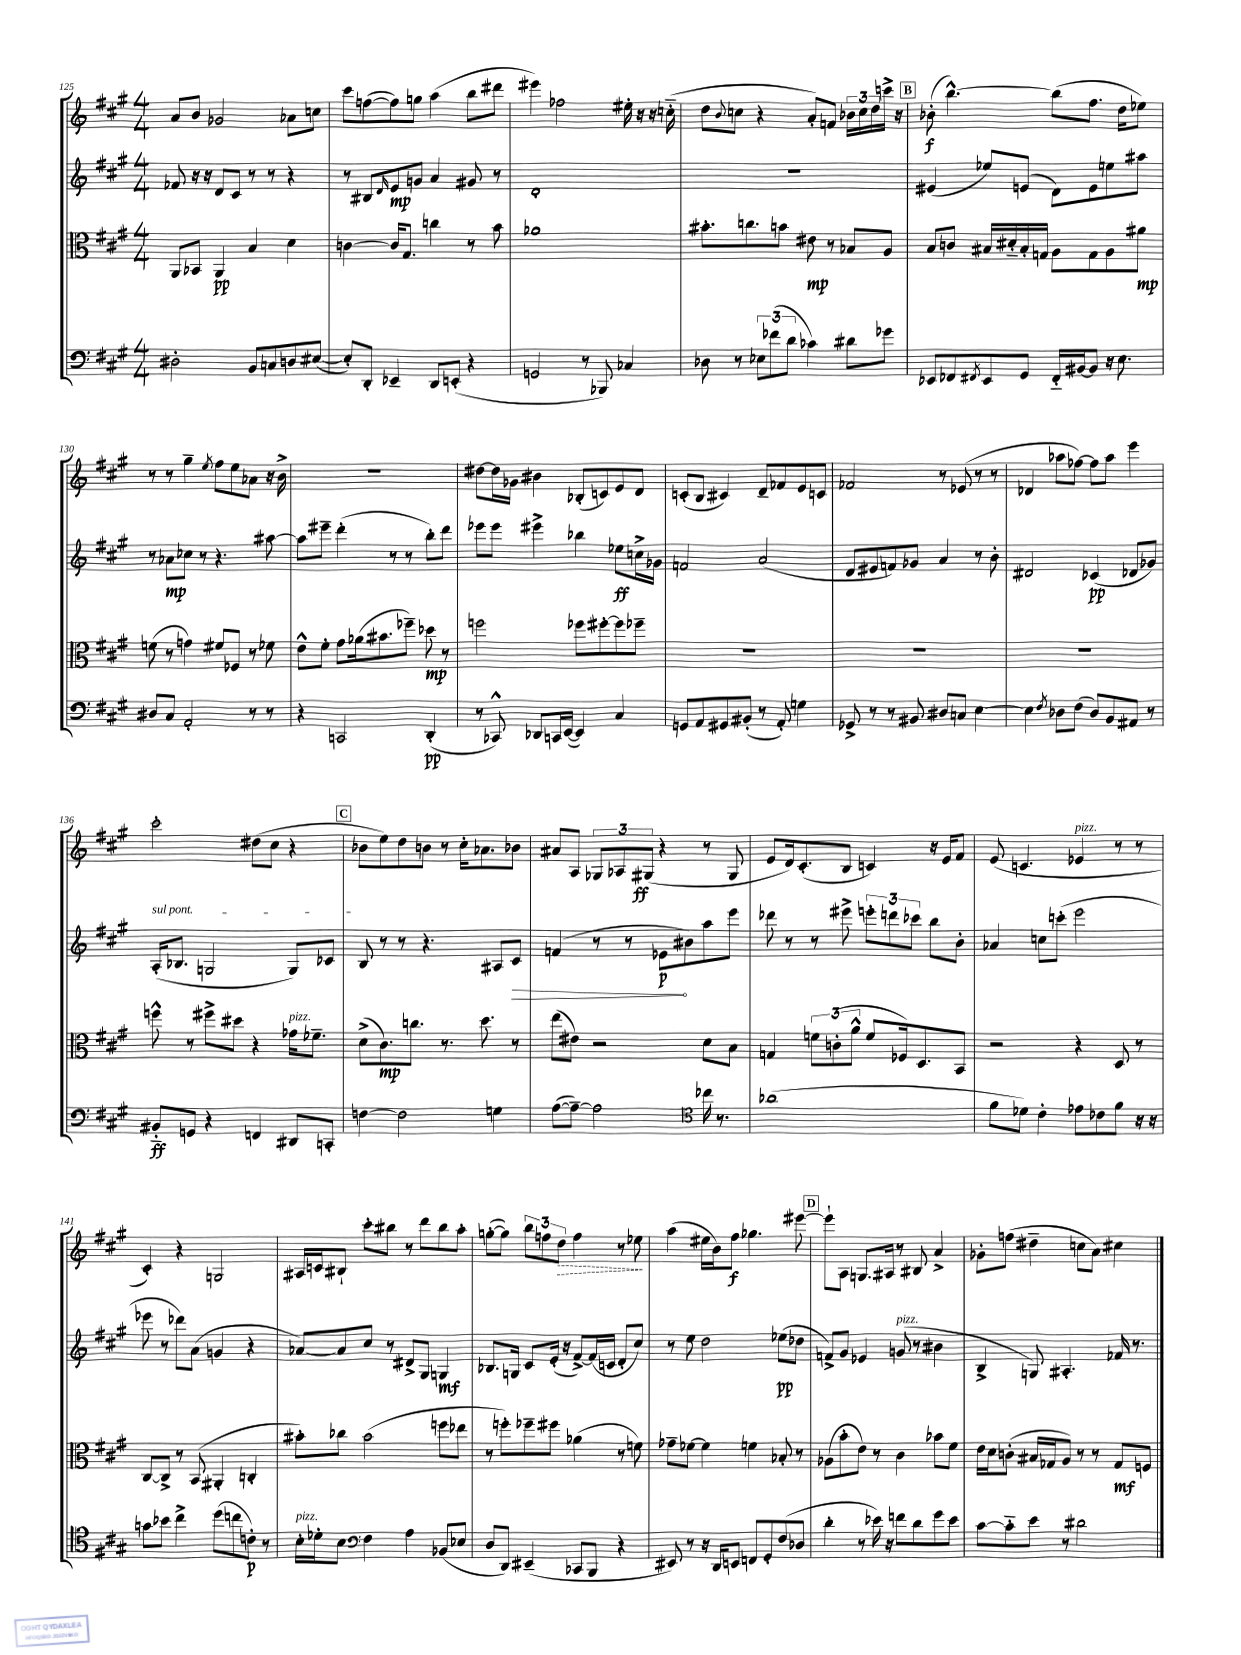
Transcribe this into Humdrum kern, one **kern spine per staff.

**kern	**dynam	**kern	**dynam	**kern	**dynam	**kern	**dynam
*part4	*part4	*part3	*part3	*part2	*part2	*part1	*part1
*staff4	*staff4	*staff3	*staff3	*staff2	*staff2	*staff1	*staff1
*clefF4	*	*clefC3	*	*clefG2	*	*clefG2	*
*k[f#c#g#]	*	*k[f#c#g#]	*	*k[f#c#g#]	*	*k[f#c#g#]	*
*M4/4	*	*M4/4	*	*M4/4	*	*M4/4	*
=125	=125	=125	=125	=125	=125	=125	=125
2D#X'\	.	8AA/L	.	8f-X/	.	8a/L	.
.	.	8BB-X/J	.	16r	.	8b/J	.
.	.	.	.	16r	.	.	.
.	.	4AA/	pp	8d/L	.	2g-X/	.
.	.	.	.	8c#/J	.	.	.
8BB/L	.	4B/	.	8r	.	.	.
8Cn/	.	.	.	8r	.	.	.
8Dn/	.	4d\	.	4r	.	8a-X\L	.
([8E#X/J	.	.	.	.	.	8ccn\J	.
=126	=126	=126	=126	=126	=126	=126	=126
8E#'/L])	.	[4cn\	.	8r	.	8ccc#\L	.
8DD'/J	.	.	.	8B#X/L	.	([8ffn\	.
.	.	.	.	16qqd/	.	.	.
4EE-X~/	.	16c/KL]	.	8e/	mp	8ff\])	.
.	.	8.G#/J	.	.	.	.	.
.	.	.	.	8gn/J	.	8ggn\J	.
8DD/L	.	4ccn\	.	4a/	.	(4aa\	.
(8EEn'/J	.	.	.	.	.	.	.
4r	.	8r	.	8g#X/	.	8bb\L	.
.	.	8b\	.	8r	.	8ddd#X\J	.
=127	=127	=127	=127	=127	=127	=127	=127
2GGn/	.	1a-X	.	1d'	.	4eee#X\)	.
.	.	.	.	.	.	2ff-X\	.
8r	.	.	.	.	.	.	.
8BBB-X/)	.	.	.	.	.	.	.
4C-X/	.	.	.	.	.	16ee#X'\	.
.	.	.	.	.	.	16r	.
.	.	.	.	.	.	16r	.
.	.	.	.	.	.	(16ccn\	.
=128	=128	=128	=128	=128	=128	=128	=128
8D-X\	.	8.b#X'\L	.	1r	.	8dd\L	.
.	.	.	.	.	.	8qqb/	.
8r	.	.	.	.	.	8ccn\J	.
.	.	8.ccn\	.	.	.	.	.
12E-X\L	.	.	.	.	.	4r	.
(12f-X\	.	.	.	.	.	.	.
.	.	8bn\J	.	.	.	.	.
12d\J	.	.	.	.	.	.	.
4c-X\)	.	8e#X\	mp	.	.	8a'/L)	.
.	.	8r	.	.	.	8fn/J	.
8d#X\L	.	8B-X/L	.	.	.	24b-X\LL	.
.	.	.	.	.	.	24cc\	.
.	.	.	.	.	.	24dd\	.
8g-X\J	.	8A/J	.	.	.	16cccn^\JJ	.
.	.	.	.	.	.	16r	.
!!LO:REH:place=s1:t=B
=129	=129	=129	=129	=129	=129	=129	=129
8EE-X/L	.	8B/L	.	(4e#X/	.	(8b-X'\	f
8FF-X/	.	8cn/J	.	.	.	[4.bb^^\)	.
8qFF#X/	.	.	.	.	.	.	.
8EE-/	.	16B#X/LL	.	8ee-X/L)	.	.	.
.	.	16d#X/	.	.	.	.	.
8GG#/J	.	16B#'/	.	(8en/J	.	.	.
.	.	16Gn/JJ	.	.	.	.	.
16FF#/LL	.	8A\L	.	8d\L)	.	(8bb\L]	.
[16BB#X/J	.	.	.	.	.	.	.
8BB#/J]	.	8G\	.	8e\	.	8.ff#\J	.
16r	.	8A\	.	8een\	.	.	.
8.E\	.	.	.	.	.	16dd\KL	.
.	.	8a#X\J	mp	8aa#X\J	.	8ee-X\J)	.
!!LO:LB:g=z
=130	=130	=130	=130	=130	=130	=130	=130
8D#X/L	.	(8fn\	.	8r	.	8r	.
8C#/J	.	8r	.	8a-X\L	mp	8r	.
2AA'/	.	4gn\)	.	8cc-X\J	.	4gg#~\	.
.	.	.	.	8r	.	.	.
.	.	.	.	.	.	8qee/	.
.	.	8f#X/L	.	4.r	.	8ff#\L	.
.	.	8F-X/J	.	.	.	8ee\	.
8r	.	8r	.	.	.	8a-X\J	.
8r	.	8f-X\	.	[8aa#X\	.	16r	.
.	.	.	.	.	.	16b^\	.
=131	=131	=131	=131	=131	=131	=131	=131
4r	.	8e^^\L	.	8aa#\L]	.	1r	.
.	.	8f#'\J	.	8eee#X~\J	.	.	.
2CCn/	.	8g#\L	.	(4ddd'\	.	.	.
.	.	(16a-X\k	.	.	.	.	.
.	.	8.b#X\	.	.	.	.	.
.	.	.	.	8r	.	.	.
.	.	8ff-X~\J)	.	8r	.	.	.
(4DD'/	pp	8dd-X\	mp	8bb'\L)	.	.	.
.	.	8r	.	8ddd\J	.	.	.
=132	=132	=132	=132	=132	=132	=132	=132
8r	.	2ffn\	.	8eee-X\L	.	[8dd#X\L	.
8CC-X^^/)	.	.	.	8eee-\J	.	16dd#\L]	.
.	.	.	.	.	.	16g-X\JJ	.
8DD-X/L	.	.	.	4eee#X^\	.	4b#X\	.
16CCn/L	.	.	.	.	.	.	.
([16EE/JJ	.	.	.	.	.	.	.
4EE/])	.	8ff-X\L	.	4bb-X\	.	(8B-X'/L	.
.	.	[8ff#X'\	.	.	.	8cn/)	.
4C#/	.	8ff#\]	.	8ee-X\L	ff	8e/	.
.	.	8ff-X~\J	.	16ccn^\L	.	8d/J	.
.	.	.	.	16g-X\JJ	.	.	.
=133	=133	=133	=133	=133	=133	=133	=133
8GGn/L	.	1r	.	2fn/	.	(8cn'/L	.
8AA/	.	.	.	.	.	8B/J	.
8GG#X/	.	.	.	.	.	4c#X/)	.
(8BB#X'/J	.	.	.	.	.	.	.
8r	.	.	.	(2a/	.	8d~/L	.
8AA'/)	.	.	.	.	.	8f-X/	.
4Gn\	.	.	.	.	.	8e/	.
.	.	.	.	.	.	8cn/J	.
=134	=134	=134	=134	=134	=134	=134	=134
8GG-X^/	.	1r	.	8d/L	.	2f-X/	.
8r	.	.	.	8e#X/	.	.	.
8r	.	.	.	8fn/)	.	.	.
8BB#X/	.	.	.	8g-X/J	.	.	.
8D#X/L	.	.	.	4a/	.	8r	.
8Cn/J	.	.	.	.	.	(8e-X/	.
[4E\	.	.	.	8r	.	8r	.
.	.	.	.	8b'\	.	8r	.
=135	=135	=135	=135	=135	=135	=135	=135
4E\]	.	1r	.	2d#X/	.	4d-X/	.
8qF#/	.	.	.	.	.	.	.
8D-X\L	.	.	.	.	.	8aa-X\L	.
(8F#\J	.	.	.	.	.	[8ff-X\J)	.
8D-/L)	.	.	.	(4c-X/	pp	8ff-\L]	.
8BB/	.	.	.	.	.	8aa-\J	.
8AA#X/J	.	.	.	8d-X/L	.	4eee\	.
8r	.	.	.	8g-X/J)	.	.	.
!!LO:LB:g=z
=136	=136	=136	=136	=136	=136	=136	=136
!	!	!	!	!LO:TX:a:i:t=sul pont.	!	!	!
8BB#X/L	ff	8ffn^^\	.	(16A'/KL	.	2ccc#'\	.
.	.	.	.	8.B-X/J	.	.	.
8GGn/J	.	8r	.	.	.	.	.
4r	.	8ff#X^\L	.	2Gn/	.	.	.
.	.	8dd#X\J	.	.	.	.	.
4FFn/	.	4r	.	.	.	(8dd#X\L	.
.	.	.	.	.	.	8cc#\J	.
!	!	!LO:TX:a:i:t=pizz.	!	!	!	!	!
8DD#X/L	.	16g-X\KL	.	8G/L)	.	4r	.
.	.	8.f-X~\J	.	.	.	.	.
8CCn'/J	.	.	.	8c-X/J	.	.	.
!!LO:REH:place=s1:t=C
=137	=137	=137	=137	=137	=137	=137	=137
[4Fn\	.	(8d^\L	.	8B/	.	8b-X\L	.
.	.	8.c#\)	mp	8r	.	8ee\)	.
2F\]	.	.	.	8r	.	8dd\	.
.	.	8.ccn\J	.	.	.	.	.
.	.	.	.	4.r	.	8bn\J	.
.	.	8.r	.	.	.	8r	.
.	.	.	.	.	.	16cc#'\KL	.
.	.	8.dd\	.	.	.	8.a-X\	.
4Gn\	.	.	.	8A#X/L	.	.	.
!	!	!	!	!	!LO:HP:b	!	!
.	.	8r	.	8c#/J	>	8b-X\J	.
=138	=138	=138	=138	=138	=138	=138	=138
([8A\L	.	(8ee\L	.	(4fn/	.	8a#X/L	.
8A~\J_)	.	8e#X\J)	.	.	.	8A/J	.
2A\]	.	2r	.	8r	.	12G-X/L	.
.	.	.	.	.	.	12A-X/	.
.	.	.	.	8r	.	.	.
.	.	.	.	.	.	(12G#X/J	ff
.	.	.	.	8e-X\L	p	4r	.
.	.	.	.	8b#X\)	]	.	.
*clefC4	*	*	*	*	*	*	*
16cc-X\	.	8d\L	.	8aa\	.	8r	.
8.r	.	.	.	.	.	.	.
.	.	8B\J	.	8eee\J	.	8G#/	.
=139	=139	=139	=139	=139	=139	=139	=139
(1a-X	.	4Gn/	.	8ddd-X\	.	8e/L	.
.	.	.	.	8r	.	16d/k)	.
.	.	.	.	.	.	(8.c#'/	.
.	.	12fn\L	.	8r	.	.	.
.	.	(12cn'\	.	.	.	.	.
.	.	.	.	8eee#X^\	.	8B/J	.
.	.	12a^^\J	.	.	.	.	.
.	.	8f/L	.	12eeen'\L	.	4cn/)	.
.	.	.	.	12dddn\	.	.	.
.	.	16F-X/k)	.	.	.	.	.
.	.	.	.	12ccc-X\J	.	.	.
.	.	8.D/	.	.	.	.	.
.	.	.	.	8bb\L	.	16r	.
.	.	.	.	.	.	16e/KL	.
.	.	8BB/J	.	8b'\J	.	8f#/J	.
=140	=140	=140	=140	=140	=140	=140	=140
8f#\L	.	2r	.	4a-X/	.	(8e/	.
8d-X\J)	.	.	.	.	.	4.cn/	.
4c#'\	.	.	.	8ccn\L	.	.	.
.	.	.	.	(8cccn'\J	.	.	.
!	!	!	!	!	!	!LO:TX:a:i:t=pizz.	!
8e-X\L	.	4r	.	2eee\	.	4e-X/	.
8c-X\	.	.	.	.	.	.	.
8f#\J	.	8D/	.	.	.	8r	.
16r	.	8r	.	.	.	8r	.
16r	.	.	.	.	.	.	.
!!LO:LB:g=z
=141	=141	=141	=141	=141	=141	=141	=141
8gn\L	.	[8C#/L	.	8eee-X\	.	4c#'/)	.
8b-X\J	.	8C#^/J]	.	8r	.	.	.
4cc#^\	.	8r	.	8ddd-X\L)	.	4r	.
.	.	(8BB/	.	(8a\J	.	.	.
(8dd\L	.	4AA#X'/	.	4gn/	.	2Gn/	.
8ccn\	.	.	.	.	.	.	.
8cn'\J)	p	4Cn'/	.	4r	.	.	.
8r	.	.	.	.	.	.	.
=142	=142	=142	=142	=142	=142	=142	=142
!LO:TX:a:i:t=pizz.	!	!	!	!	!	!	!
16B'\LL	.	8b#X'\L)	.	[8a-X/L)	.	16A#X/LL	.
16d-X'\J	.	.	.	.	.	16cn/J	.
8B\J	.	8cc-X\J	.	8a-/]	.	8B#X`/J	.
*clefF4	*	*	*	*	*	*	*
4F#\	.	(2b#\	.	8cc#/J	.	8ccc#'\L	.
.	.	.	.	8r	.	8bb#X\J	.
4A\	.	.	.	8d#X^/L	.	8r	.
.	.	.	.	8G#/J	.	8ddd\L	.
(8BB-X/L	.	8ffn\L	.	4Gn/	mf	8bb#\	.
8E-X/J	.	8ee-X\J	.	.	.	8aa'\J	.
=143	=143	=143	=143	=143	=143	=143	=143
8D/L	.	8r	.	8.B-X/L	.	([8ggn'\L	.
8DD/J)	.	8ffn'\L)	.	.	.	8gg\J])	.
.	.	.	.	16Gn/Jk	.	.	.
(4EE#X~/	.	8ff-X~\	.	8c#/L	.	12bb\L	.
.	.	.	.	.	.	12ffn\	.
.	.	8ff#X\J	.	(16e'/Jk	.	.	.
!	!	!	!	!	!	!	!LO:HP:b
.	.	.	.	.	.	12dd\J	>
.	.	.	.	16r	.	.	.
8CC-X/L	.	(4a-X\	.	[8f#^/L)	.	4ff\	.
8BBB/J	.	.	.	(16f#/L]	.	.	.
.	.	.	.	16cn/JJ	.	.	.
4r	.	8r	.	8d'/L	.	8r	.
.	.	8fn\)	.	8cc#/J)	.	8ee-X\	.
.	.	.	.	.	.	.	]
=144	=144	=144	=144	=144	=144	=144	=144
8EE#X/)	.	8g-X~\L	.	8r	.	(4aa\	.
8r	.	[8f-X\J	.	8ee\	.	.	.
16r	.	4f-\]	.	2dd\	.	16ee#X\LL	.
16DD/KL	.	.	.	.	.	16b\J)	.
8EEn/J	.	.	.	.	.	8ff#\J	f
8FFn/L	.	4fn\	.	.	.	4.gg-X\	.
8GG#'/	.	.	.	.	.	.	.
(8F#/	.	8B-X'/	.	(8ee-X\L	pp	.	.
8D-X/J	.	8r	.	8dd-X\J	.	[8eee#X\	.
!!LO:REH:place=s1:t=D
=145	=145	=145	=145	=145	=145	=145	=145
4d'\	.	(8A-X\L	.	8fn^/L)	.	8eee#`\L]	.
.	.	8b'\	.	8g#/J	.	8A\J	.
8r	.	8e\J)	.	4e-X/	.	8.Gn/L	.
16e-X\)	.	8r	.	.	.	.	.
16r	.	.	.	.	.	16A#X/Jk	.
!	!	!	!	!LO:TX:a:i:t=pizz.	!	!	!
8fn\L	.	4c#\	.	(8gn/	.	8r	.
8d\	.	.	.	8r	.	8B#X/	.
8g#\	.	8b-X\L	.	4b#X\	.	4a^/	.
8e-\J	.	8f#\J	.	.	.	.	.
=146	=146	=146	=146	=146	=146	=146	=146
[8c#\L	.	16e\LL	.	4B^/	.	8g-X'\L	.
.	.	16d\J	.	.	.	.	.
8c#\]	.	(8cn'\J	.	.	.	(8ffn\J	.
8e\J	.	16B#X/LL	.	8Gn/)	.	4dd#X~\	.
.	.	16G-X/J	.	.	.	.	.
8r	.	8A/J)	.	4.A#X'/	.	.	.
2d#X\	.	8r	.	.	.	8ccn\L	.
.	.	8r	.	.	.	8a\J)	.
.	.	8G-/L	mf	16f-X/	.	4cc#X\	.
.	.	.	.	8.r	.	.	.
.	.	8Fn/J	.	.	.	.	.
==	==	==	==	==	==	==	==
*-	*-	*-	*-	*-	*-	*-	*-
